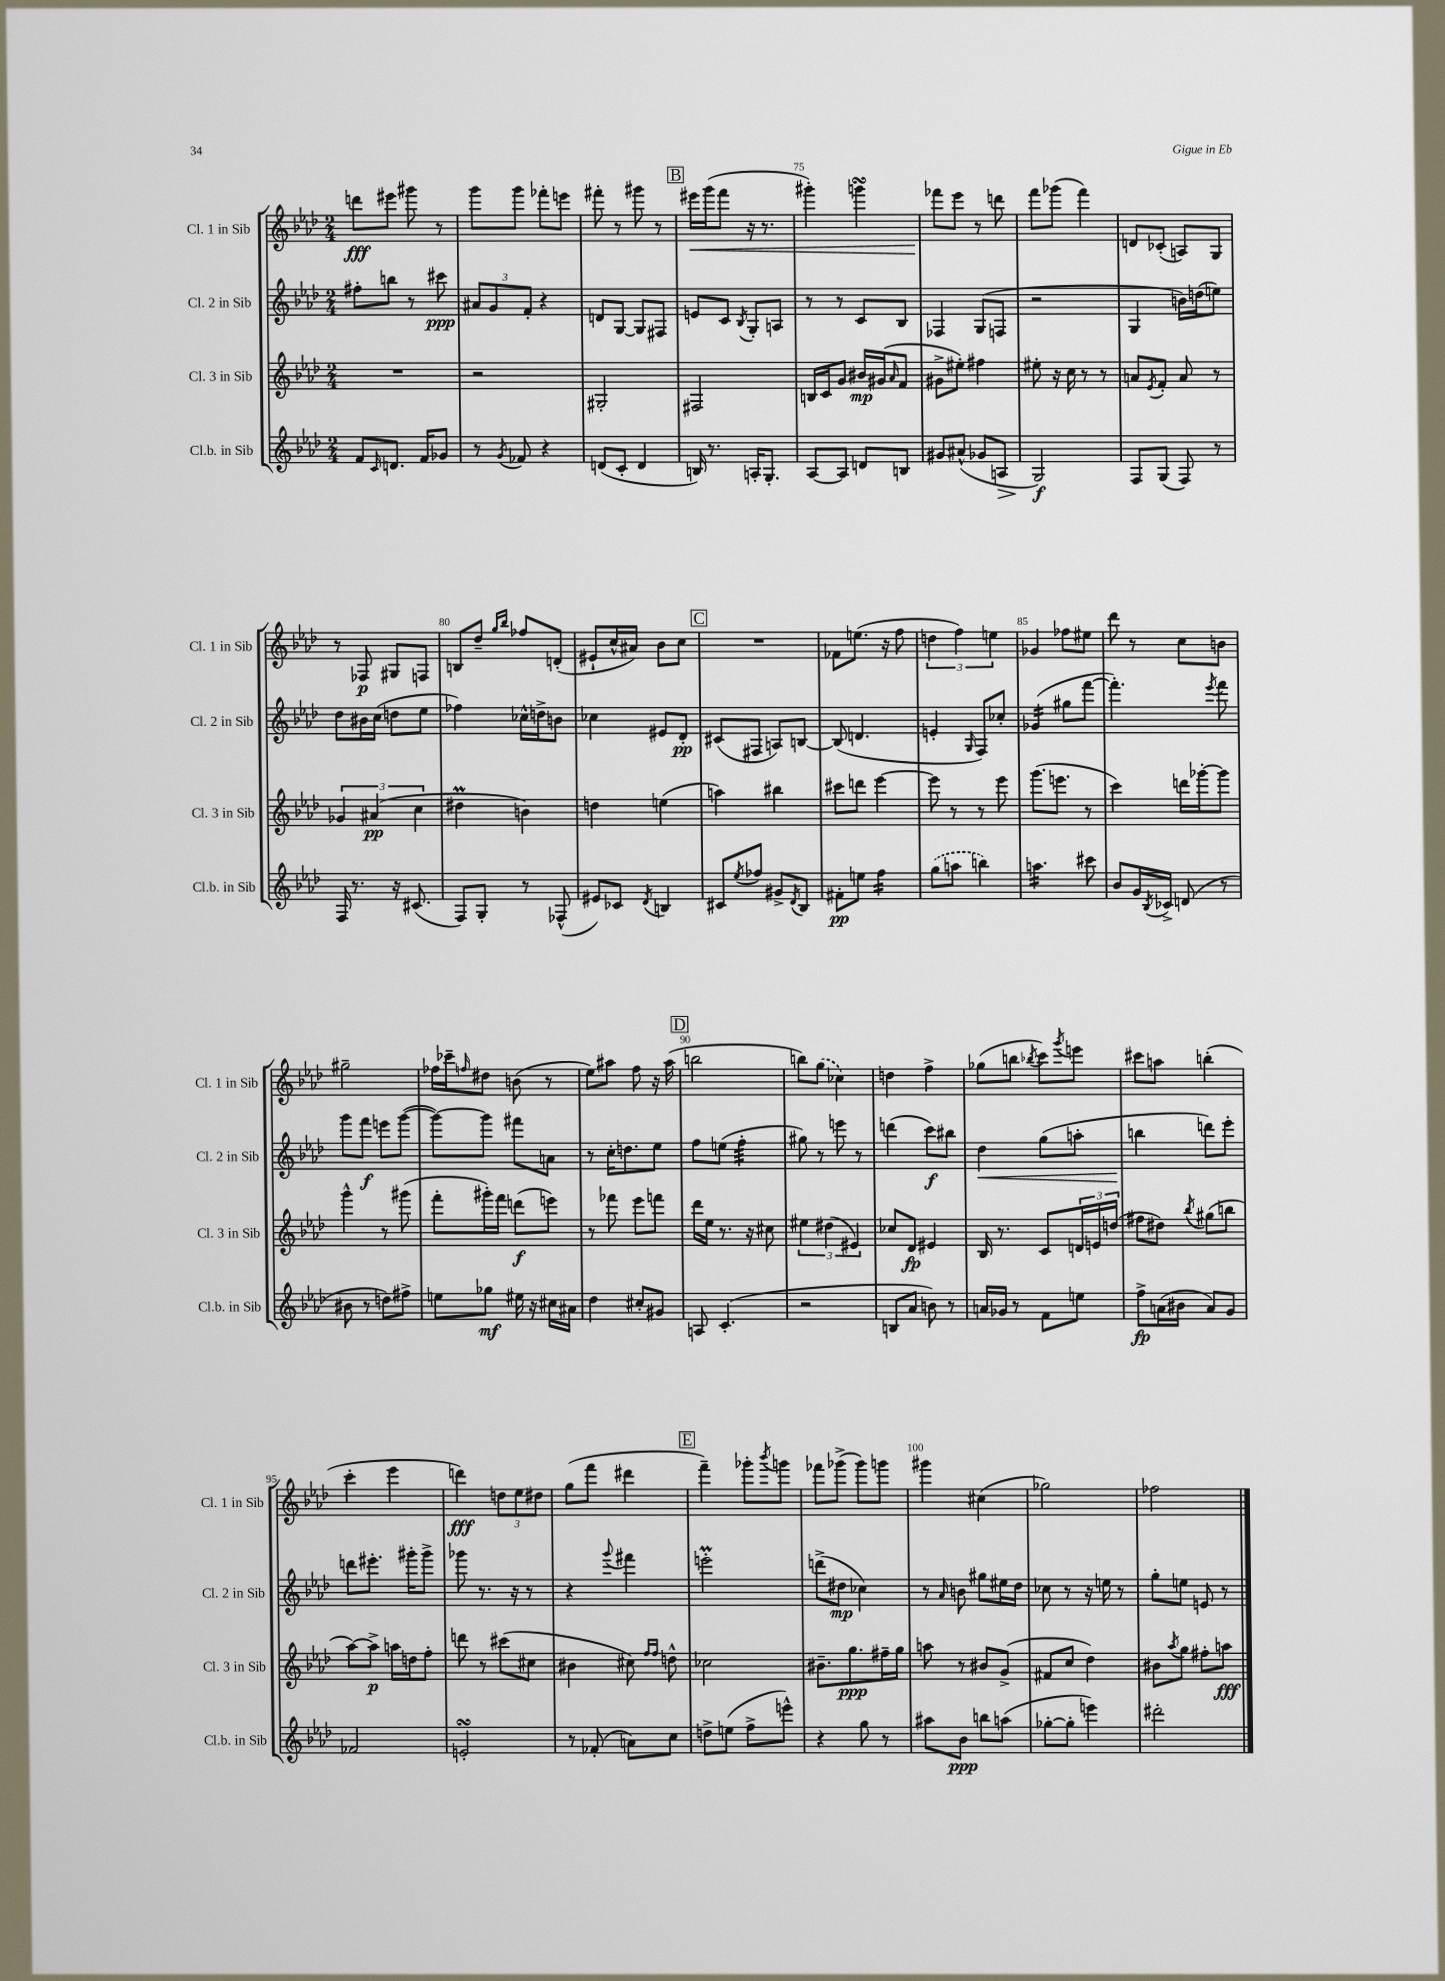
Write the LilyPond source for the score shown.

<<
\new StaffGroup <<
\new Staff = "s0" \with { instrumentName = "Cl. 1 in Sib" shortInstrumentName = "Cl. 1 in Sib" } {
    \clef treble \key aes \major \numericTimeSignature \time 2/4
    d'''8\fff eis'''8 gis'''8 r8 |
    g'''8 g'''8 fes'''8-. e'''8 |
    fis'''8-. r8 gis'''8 r8 |
    \mark \markup { \box "B" } eis'''16\< g'''16( f'''8 r16 r8. |
    gis'''4-.) g'''4\turn |
    fes'''8\! ees'''8 r8 d'''8 |
    f'''8 ges'''8( f'''4) |
    d'8 ces'8-.( a8) g8 |
    r8 fes8\p gis8 f8 |
    b8 des''8-- \grace { g''16 bes''16 } fes''8 d'8-.( |
    eis'8-! c''16-^ ais'16) bes'8 c''8 |
    \mark \markup { \box "C" } R2 |
    fes'8 e''8.( r16 f''8 |
    \tuplet 3/2 { d''4 f''4) e''4 } |
    ges'4 fes''8 eis''8 |
    des'''8 r8 c''8 b'8 |
    gis''2-- |
    fes''16 ces'''16-- \grace { f''16 } dis''8 b'8( r8 |
    ees''8) ais''8 f''8 r16 ais''16( |
    \mark \markup { \box "D" } b''2 |
    b''8) \once \slurDashed g''8( ces''4) |
    d''4 f''4-> |
    ges''8( b''8 \acciaccatura { bes''8 } c'''8) \acciaccatura { g'''8 } e'''8 |
    cis'''8 a''8 b''4-.( |
    c'''4-. ees'''4 |
    d'''4\fff) \tuplet 3/2 { d''8 ees''8 dis''8 } |
    g''8( f'''8 dis'''4 |
    \mark \markup { \box "E" } f'''4--) ges'''8-. \acciaccatura { bes'''8 } g'''8 |
    fes'''8 ges'''8->( ges'''8) g'''8 |
    gis'''4 cis''4( |
    ges''2) |
    fes''2 \bar "|." |
}
\new Staff = "s1" \with { instrumentName = "Cl. 2 in Sib" shortInstrumentName = "Cl. 2 in Sib" } {
    \clef treble \key aes \major \numericTimeSignature \time 2/4
    fis''8-. b''8 r8 cis'''8\ppp |
    \tuplet 3/2 { ais'8 g'8 f'8-. } r4 |
    d'8 g8~ g8 fis8 |
    \mark \markup { \box "B" } e'8 c'8 \acciaccatura { bes8 } g8-. a8 |
    r8 r8 c'8 bes8 |
    fes4 g8( f8 |
    r2 |
    g4 b'16) d''16( e''8) |
    des''8 bis'16 c''16( d''8 ees''8 |
    fes''4) ces''16-^ d''16-> b'8 |
    ces''4 eis'8 des'8-.\pp |
    \mark \markup { \box "C" } cis'8( fis8 a8) b8~ |
    b8( d'4. |
    e'4-. \grace { g16 } f8) ces''8-. |
    ges'4:16( gis''8 f'''8~ |
    f'''4.-.) \acciaccatura { ees'''8 } f'''8 |
    g'''8 f'''8\f e'''8 g'''8~( |
    g'''8~) g'''8 fis'''8 a'8 |
    r8 c''16-. d''8. ees''8 |
    \mark \markup { \box "D" } f''8 e''8( f''4:32-. |
    gis''8) r8 e'''8 r8 |
    d'''4( c'''8\f) bis''8 |
    des''4\< g''8( a''8-. |
    b''4\! d'''8) ees'''8-. |
    d'''8 eis'''8.-. gis'''16-. gis'''8-> |
    ges'''8 r8. r16 r8 |
    r4 \appoggiatura { g'''8 } fis'''4 |
    \mark \markup { \box "E" } e'''2-.\prall |
    d'''8->( dis''8\mp ces''4) |
    r8 \grace { aes'16 } b'8 gis''8 eis''16 des''16 |
    ces''8 r8 r16 e''16 r8 |
    g''8-. e''8 e'8 r8 \bar "|." |
}
\new Staff = "s2" \with { instrumentName = "Cl. 3 in Sib" shortInstrumentName = "Cl. 3 in Sib" } {
    \clef treble \key aes \major \numericTimeSignature \time 2/4
    R2 |
    r2 |
    gis2-. |
    \mark \markup { \box "B" } fis2 |
    b16 c'16 g'8 bis'16\mp gis'16( \grace { aes'16 } f'8 |
    gis'8-> eis''8-.) fis''4 |
    eis''8-. r16 c''16 r8 r8 |
    a'8 \acciaccatura { ees'8 } f'8-. a'8 r8 |
    \tuplet 3/2 { ges'4 ais'4\pp( c''4 } |
    dis''4\prall b'4) |
    d''4 e''4( |
    \mark \markup { \box "C" } a''4) bis''4 |
    cis'''8 d'''8 ees'''4~ |
    ees'''8 r8 r8 ees'''8 |
    g'''8.( e'''8. r8 |
    c'''4) d'''16 ges'''16~-. ges'''8 |
    g'''4-^ r8 gis'''8( |
    f'''8-. gis'''16-.) f'''16 d'''8\f( e'''8) |
    r8 fes'''8 ees'''8 f'''8 |
    \mark \markup { \box "D" } des'''16 ees''16 r8. r16 cis''8 |
    \tuplet 3/2 { eis''4 dis''4( eis'4) } |
    ces''8 des'8\fp eis'4 |
    bes16 r8. c'8 \tuplet 3/2 { d'16 e'16 d''16( } |
    fis''8 dis''8) \acciaccatura { bes''8 } gis''8( b''8 |
    aes''8~) aes''8->\p a''16 d''16 f''8-. |
    d'''8 r8 cis'''8( cis''8 |
    bis'4 cis''8) \grace { f''16 f''16 } d''8-^ |
    \mark \markup { \box "E" } ces''2 |
    bis'8.-- g''8.\ppp fis''16-- g''16 |
    a''8 r8 bis'8 g'8->( |
    fis'8 c''8 des''4) |
    bis'8 \acciaccatura { aes''8 } g''8 fis''8-. a''8\fff \bar "|." |
}
\new Staff = "s3" \with { instrumentName = "Cl.b. in Sib" shortInstrumentName = "Cl.b. in Sib" } {
    \clef treble \key aes \major \numericTimeSignature \time 2/4
    f'8 \grace { c'16 } d'8. f'16 ges'8 |
    r8 \acciaccatura { g'8 } fes'8 r4 |
    d'8( c'8-. d'4 |
    \mark \markup { \box "B" } b16) r8. a16-. g8.-. |
    aes8~ aes8 d'8 b8 |
    gis'8 ais'8-^( ges'8 a8\> |
    g2\f\!) |
    f8 g8( f8) r8 |
    f16 r8. r16 cis'8.( |
    f8) g8-. r8 fes8-^( |
    eis'8) ces'8 \acciaccatura { des'8 } b4 |
    \mark \markup { \box "C" } cis'8 \acciaccatura { ees''8 } fes''8 gis'8-> \acciaccatura { des'8 } bes8 |
    fis'8-.\pp e''8 f''4:16 |
    \once \slurDashed g''8( a''8 b''4) |
    a''4.:16 cis'''8 |
    bes'8 g'16 \acciaccatura { bes8 } ces'16-> d'8( r8 |
    bis'8 r8 d''8) fis''8-> |
    e''8 ges''8\mf eis''16 r16 cis''16 ais'16 |
    des''4 cis''8-. gis'8 |
    \mark \markup { \box "D" } a8 c'4.-.( |
    r2 |
    b8 aes'8 b'8) r8 |
    a'16 ges'16 r8 f'8 e''8 |
    f''8->\fp a'16( bis'16 a'8) g'8 |
    fes'2 |
    e'2-.\turn |
    r8 fes'8-.( a'8) c''8 |
    \mark \markup { \box "E" } d''8-> e''8( f''8-> e'''8-^) |
    r4 g''8 r8 |
    ais''8 bes'8\ppp b''8 a''8( |
    ges''8~-. ges''8-. e'''4) |
    dis'''2-. \bar "|." |
}
>>
>>
\layout { \context { \Score currentBarNumber = #71 \override BarNumber.break-visibility = ##(#f #t #t) barNumberVisibility = #(every-nth-bar-number-visible 5) } }
